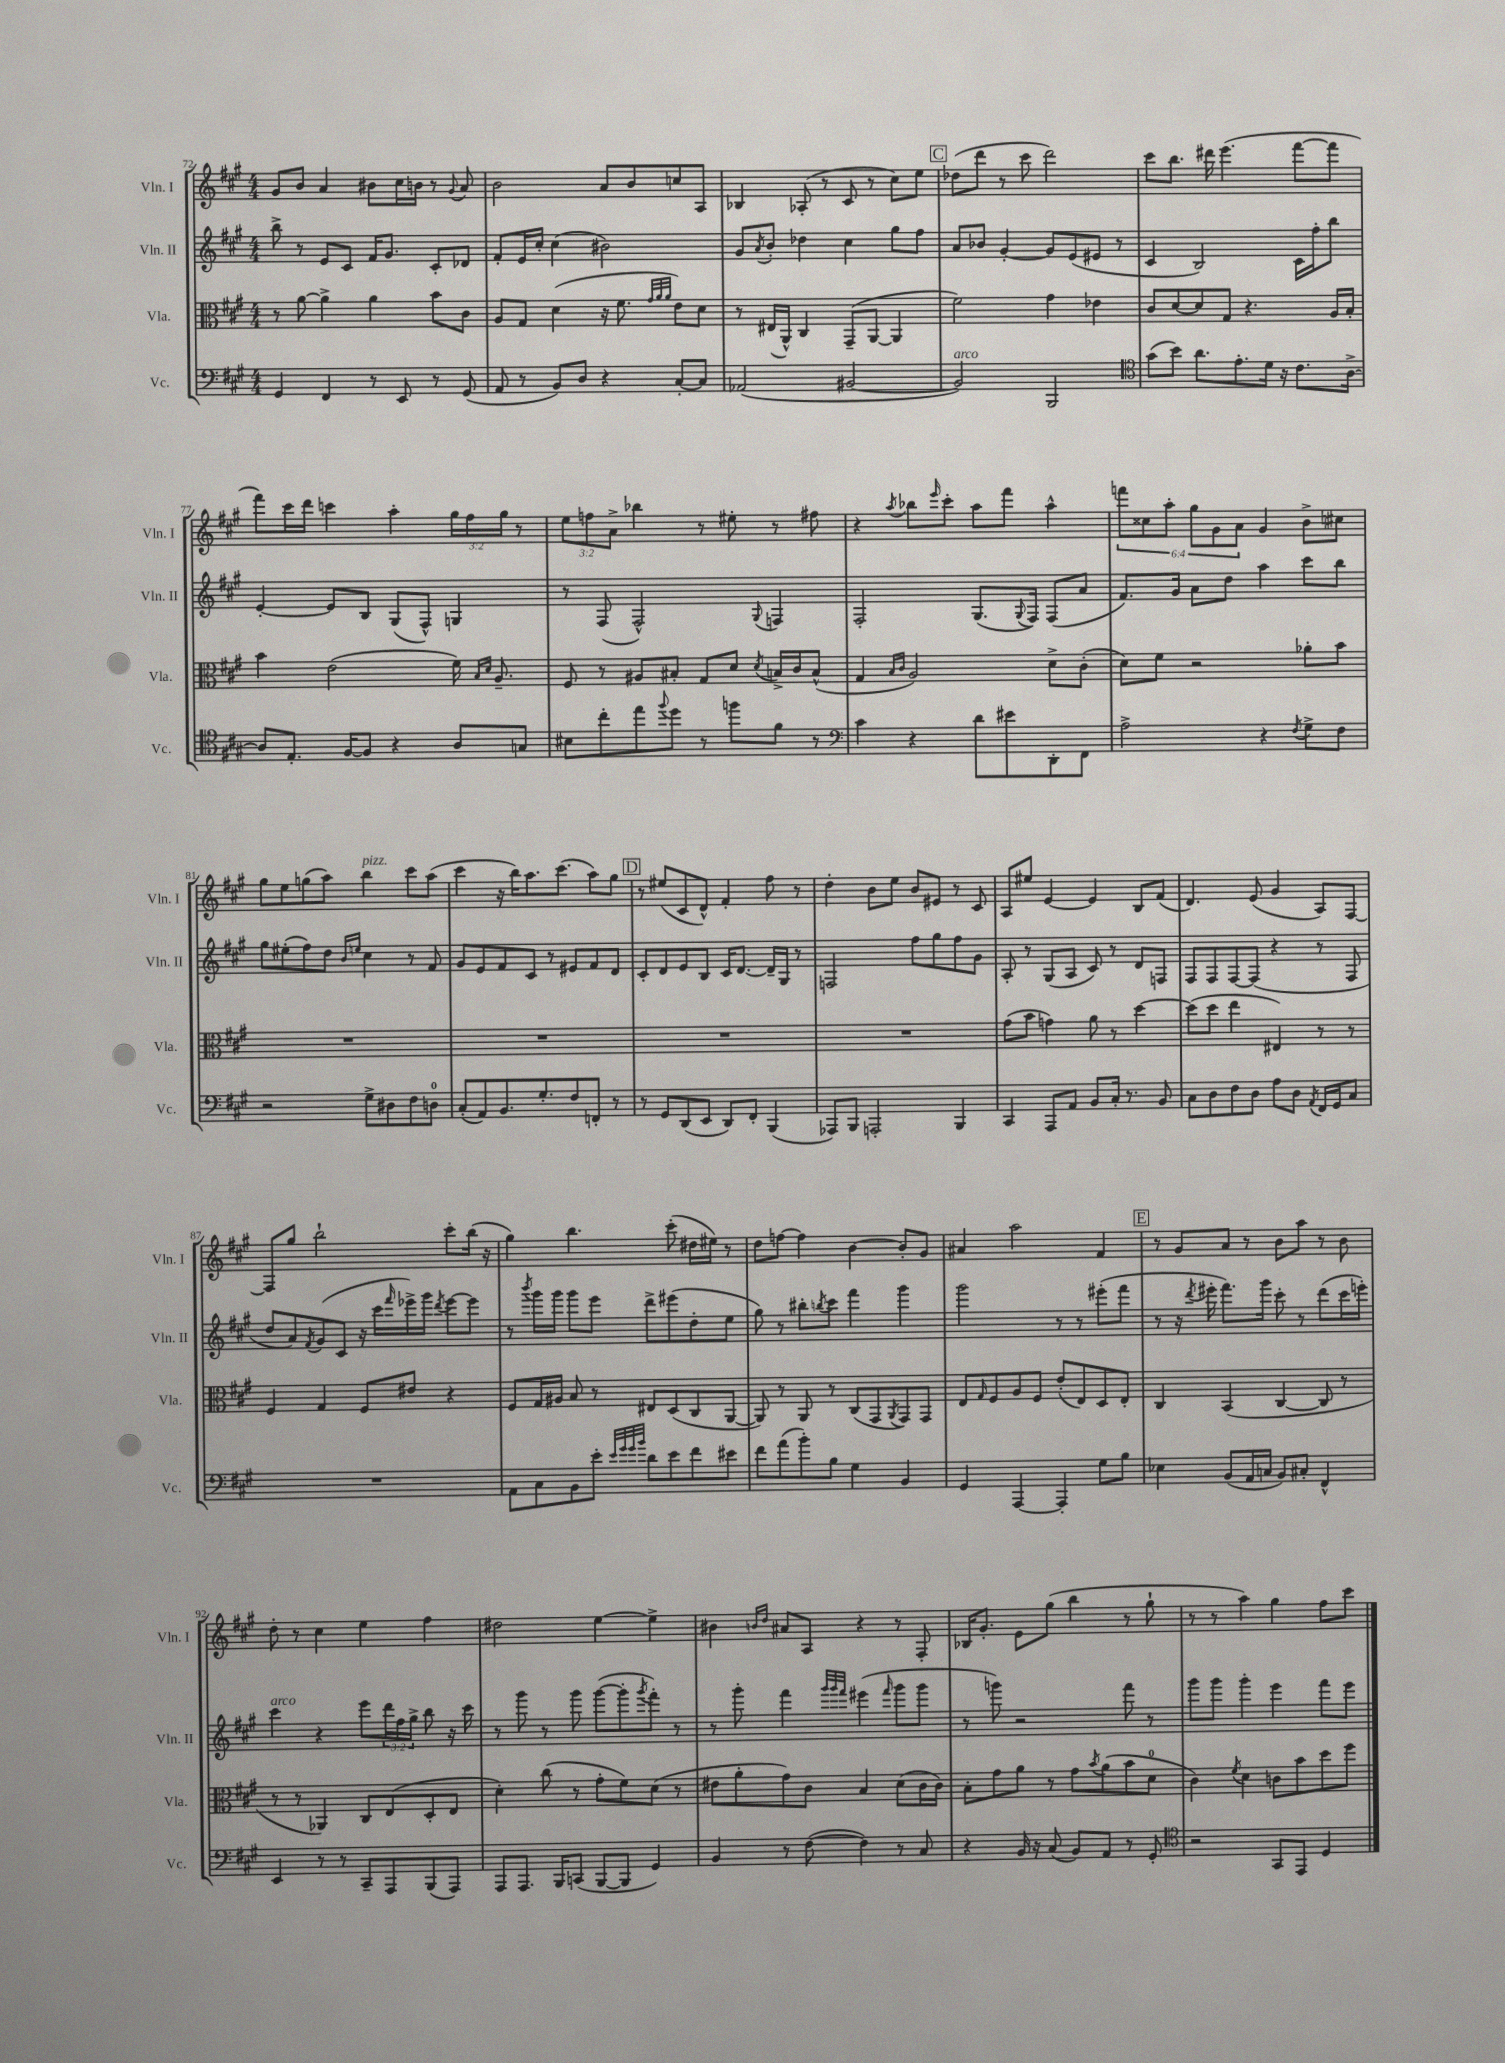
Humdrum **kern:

**kern	**kern	**kern	**kern
*staff4	*staff3	*staff2	*staff1
*clefF4	*clefC3	*clefG2	*clefG2
*k[f#c#g#]	*k[f#c#g#]	*k[f#c#g#]	*k[f#c#g#]
*M4/4	*M4/4	*M4/4	*M4/4
4GG#/	8r	8bb^\	8g#/L
.	[8a\	8r	8b/J
4FF#/	4a^\]	8e/L	4a/
.	.	8c#/J	.
8r	4a\	16f#/LK	8b#\L
.	.	8.g#/J	.
8EE/	.	.	16cc#\L
.	.	.	16b\JJ
8r	8b\L	8c#'/L	8r
.	.	.	8qqg#/
(8GG#/	8c#\J	8d-/J	8a/
=	=	=	=
8AA/	8A/L	8f#'/L	2b\
8r	8G#/J	16e/L	.
.	.	16cc#'/JJ	.
8BB/L)	(4d\	(4cc#\	.
8D/J	.	.	.
4r	16r	2b#\)	8a/L
.	8.f#\	.	.
.	.	.	8b/
.	32qqg#/LLL	.	.
.	32qqa/	.	.
.	32qqa/JJJ	.	.
[8C#'/L	8e\L)	.	8cc/
8C#/]J	8d\J	.	8A/J
=	=	=	=
(2AA-/	8r	8g#/L	4B-/
.	.	8qa/	.
.	(16E#/LL	8b'/J	.
.	16AA^^/JJ)	.	.
.	4C#/	4dd-\	(8A-'/
.	.	.	8r
[2BB#/	(8GG#~/L	4cc#\	8c#/
.	[8AA/J	.	8r
.	4AA/]	8gg#\L	8cc#\L)
.	.	8ff#\J	8ee\J
=	=	=	=
2BB#/])	2f#\)	8a/L	(8dd-\L
.	.	8b-/J	8ddd\J
.	.	[4g#'/	8r
.	.	.	8ccc#\
2BBB/	4g#\	8g#/]L	2ddd\)
.	.	(8e/	.
.	4e-\	8e#/J	.
.	.	8r	.
=	=	=	=
*clefC4	*	*	*
(8g#\L	8c#/L	4c#/	8ccc#\L
8b\J)	[8d/	.	8.bb\J
8.a\L	8d/]	2B/)	.
.	.	.	16ddd#\
.	8G#/J	.	(4.eee\
8.e'\	.	.	.
.	4.r	.	.
16d\Jk	.	.	.
16r	.	.	.
8.c#\L	.	16c#\LL	[8fff#\L
.	.	16ff#'\J	.
.	16A/LL	8bb\J	8fff#\]J
[16A^\Jk	16B'/JJ	.	.
=	=	=	=
8A/]L	4b\	[4e'/	8fff#\L)
8.E'/J	.	.	16ccc#\L
.	.	.	16ddd\JJ
.	(2e\	8e/]L	4ccc\
[16F#/LK	.	.	.
8F#/]J	.	8B/J	.
4r	.	(8G#/L	4aa'\
.	.	8F#^^/J)	.
8A/L	16f#\)	4G/	24gg#\LL
.	.	.	24ff#\
.	16qqB/LL	.	.
.	16qqd/JJ	.	.
.	8.A~/	.	.
.	.	.	24gg#\JJ
8G/J	.	.	8r
=	=	=	=
8B#\L	8F#/	8r	12ee\L
.	.	.	12ff\
8cc#'\	8r	(8F#/	.
.	.	.	12a^\J
8ee\	8A#/L	2F#^^/)	4bb-\
8qqff#/	.	.	.
8dd\J	8B#'/J	.	.
8r	8G#/L	.	8r
8ff\L	8d/J	.	8ee#'\
.	8qd/	8qqG#/	.
8f#\J	16B^/LL	4F/	8r
.	16c#/J	.	.
8r	(8B^^/J	.	8ff#\
=	=	=	=
*clefF4	*	*	*
4c#\	4G#/	2F#'/	4r
.	16qqB/LL	.	.
.	16qqc#/JJ	.	8qaa/
4r	2A/)	.	8bb-\L
.	.	.	16qqeee/
.	.	.	8ccc#'\J
8d\L	.	(8.G#/L	8aa\L
8e#\	.	.	8fff#\J
.	.	8qqG#/	.
.	.	16F#/Jk)	.
8DD'\	8d^\L	(8F#/L	4aa^^\
8FF#\J	(8c#'\J	8a/J	.
=	=	=	=
2A^\	8d\L)	8.f#/L)	12fff\L
.	.	.	12cc##\
.	8f#\J	.	.
.	.	.	12aa'\J
.	.	16g#/Jk	.
.	2r	8a\L	12gg#\L
.	.	.	12g#\
.	.	8dd\J	.
.	.	.	12a\J
4r	.	4aa\	4g#/
8qF#/	.	.	.
8G#^\L	8a-'\L	8ccc#\L	8b^\L
8F#\J	8b\J	8bb\J	8cc#\J
=	=	=	=
2r	1r	8gg#\L	8gg#\L
.	.	(8ee#'\	8ee\
.	.	8ff#\)	(8gg\
.	.	8dd\J	8aa\J)
.	.	16qqb/LL	.
.	.	16qqee/JJ	.
8G#^\L	.	4cc#\	4bb\
8D#\	.	.	.
8F#\	.	8r	8ccc#\L
8D\J	.	8f#/	(8aa\J
=	=	=	=
(8C#'/L	1r	8g#/L	4ccc#\
8AA/)	.	8e/	.
8.BB/	.	8f#/	16r
.	.	.	16bb\LK)
.	.	8c#/J	8.aa\
8.G#'/	.	.	.
.	.	8r	.
.	.	.	(8.ccc#\J
8F#/	.	8e#/L	.
8FF'/J	.	8f#/	8aa\L)
8r	.	8d/J	8gg#\J
=	=	=	=
8r	1r	8c#'/L	8r
8GG#/L	.	8d/	(8ee#/L
(8DD/	.	8e/	8c#/
8EE/J	.	8B/J	8d^^/J)
8DD/L)	.	16c#/LK	4f#'/
.	.	[8.d/J	.
8FF#'/J	.	.	.
(4BBB/	.	16d~/]LL	8ff#\
.	.	16G#/JJ	.
.	.	8r	8r
=	=	=	=
8AAA-/L)	1r	2F/	4dd'\
8BBB/J	.	.	.
2AAA'/	.	.	8b\L
.	.	.	8ee\J
.	.	8ff#\L	8b/L
.	.	8gg#\	8e#/J
4BBB/	.	8ff#\	8r
.	.	8g#\J	8c#/
=	=	=	=
4CC#/	(8g#\L	8A'/	8A/L
.	8b\J	8r	8ee#/J
8AAA/L	4g\)	(8G#/L	[4e/
8AA/J	.	8A/J	.
8BB/L	8a\	8c#/)	4e/]
16C#'/Jk	8r	8r	.
8.r	.	.	.
.	[4dd\	8d/L	8B/L
8BB/	.	8F/J	(8f#/J
=	=	=	=
8C#\L	(8dd\]L	8F#/L	4.d/)
8D\	8dd\J	8F#/	.
8F#\	4ee\	[8F#/	.
8D\J	.	(8F#/]J	(8e/
8A\L	4E#/)	4r	4g#/
8D\J	.	.	.
8qAA/	.	.	.
16FF#/LL	8r	8r	8A/L)
16GG#/J	.	.	.
8C#/J	8r	8F#/	[8F#/J
=	=	=	=
1r	4F#/	8dd/L	8F#/]L
.	.	8a/)	8gg#/J
.	.	8qf#/	.
.	4G#/	(8g#/	2bb`\
.	.	8c#/J	.
.	8F#/L	16r	.
.	.	16ccc#\LL	.
.	.	16qqfff#/	.
.	8e#/J	16eee-^\)	.
.	.	16ggg#\JJ	.
.	.	8qddd/	.
.	4r	[8eee-\L	8ccc#'\L
.	.	8eee-\]J	(16bb\Jk
.	.	.	16r
=	=	=	=
8AA\L	8F#/L	8r	4gg#\)
.	.	8qbbb/	.
8C#\	16G#/L	16ggg#\LL	.
.	16A#/JJ	16ggg#\JJ	.
8BB\	8B/	8ggg#\L	4.bb\
8e'\J	8r	8eee\J	.
32qqe/LLL	.	.	.
32qqg#/	.	.	.
32qqg#/	.	.	.
32qqb/JJJ	.	.	.
8d\L	8E#/L	8ddd^\L	.
8e\	(8D/	(8eee#\	(8ccc#'\
8f#\	8C#/	8dd'\	16dd#\LL
.	.	.	16ee#\JJ)
8e#\J	[8AA/J	8ee\J	8r
=	=	=	=
8f#\L	8AA/])	8gg#\)	8dd\L
(8a\	8r	8r	[8ff\J
8b'\)	8AA/	8bb#'\L	4ff\]
.	.	8qbb/	.
8B\J	8r	8ccc#\J	.
4G#\	(8C#/L	4fff#\	[4b\
.	8GG#/	.	.
.	8qAA/	.	.
4BB/	8GG#/)	4ggg#\	8b'/]L
.	8GG#/J	.	8g#/J
=	=	=	=
4GG#/	8E/L	2ggg#\	4a#/
.	16qqG#/	.	.
.	8F#/	.	.
[4AAA/	8A/	.	2aa\
.	8F#/J	.	.
4AAA'/]	(8e'/L	8r	.
.	8E/)	8r	.
8G#\L	8D/	(8eee#'\L	4f#/
8B\J	8E'/J	8fff#\J	.
=	=	=	=
4E-\	4C#/	8r	8r
.	.	16r	8g#/L
.	.	8qddd/	.
.	.	16eee#'\	.
(8BB/L	(4BB/	8.fff#\L)	8a/J
16AA/L	.	.	8r
16C/JJ	.	16ggg#\Jk	.
8BB/L)	[4C#/	8ccc#'\	8b\L
8C#'/J	.	8r	8aa\J
4FF#^^/	8C#/]	(8ddd\L	8r
.	8r	16ccc#\L	8b\
.	.	16eee'\JJ)	.
=	=	=	=
4EE/	8r	4ccc#\	8dd'\
.	8r	.	8r
8r	4AA-/)	4r	4cc#\
8r	.	.	.
8CC#~/L	8C#/L	8eee\L	4ee\
8AAA/	(8E/	24ddd\L	.
.	.	24ff#\	.
.	.	24gg#^\JJ	.
(8BBB/	8D'/	8bb\	4ff#\
8AAA/J)	8E/J	16r	.
.	.	16ccc#\	.
=	=	=	=
8AAA/L	4d'\)	8r	2dd#\
8.AAA/J	.	8ggg#\	.
.	(8cc#\	8r	.
16BBB/LK	.	.	.
(8CC/J	8r	8ggg#\	.
[8BBB/L	8g#'\L	([8ggg#\L	[4ee\
8BBB/]J	8f#\)	8ggg#'\]	.
.	.	8qggg#/	.
4GG#/)	(8d\J	8fff#'\J)	4ee^\]
.	8r	8r	.
=	=	=	=
4BB/	8e#\L	8r	4b#\
.	8a'\	8ggg#'\	.
.	.	.	16qqb/LL
.	.	.	16qqdd/JJ
8r	8g#\)	4fff#\	8a#/L
([8F#\	8c#\J	.	8A/J
.	.	32qqggg#/LLL	.
.	.	32qqggg#/	.
.	.	32qqfff#/JJJ	.
4F#\])	4B/	(4eee#\	4r
.	.	16qqfff#/	.
8r	(8d\L	8ggg#\L	8r
8C#/	16c#\L	8ggg#\J	8F#'/
.	16c#\JJ)	.	.
=	=	=	=
4r	8B'\L	8r	16B-/LK
.	.	.	8.g#'/J
.	8g#\	8ggg\)	.
16BB/	8a\J	2r	8e\L
16r	.	.	.
(8C#/	8r	.	(8gg#\J
8BB/L)	8g#\L	.	4bb\
.	8qb/	.	.
8AA/J	(8a\	.	.
8r	8b\	8fff#\	8r
8GG#'/	8d\J	8r	8gg#`\
=	=	=	=
*clefC4	*	*	*
2r	4c#\)	8ggg#\L	8r
.	.	8ggg#\J	8r
.	8qf#/	.	.
.	4d\	4ggg#'\	4aa\)
8GG#/L	8c\L	4eee\	4gg#\
8EE/J	8b\	.	.
4D/	8dd\	8fff#\L	8ff#\L
.	8ff#\J	8eee\J	8ccc#\J
==	==	==	==
*-	*-	*-	*-
